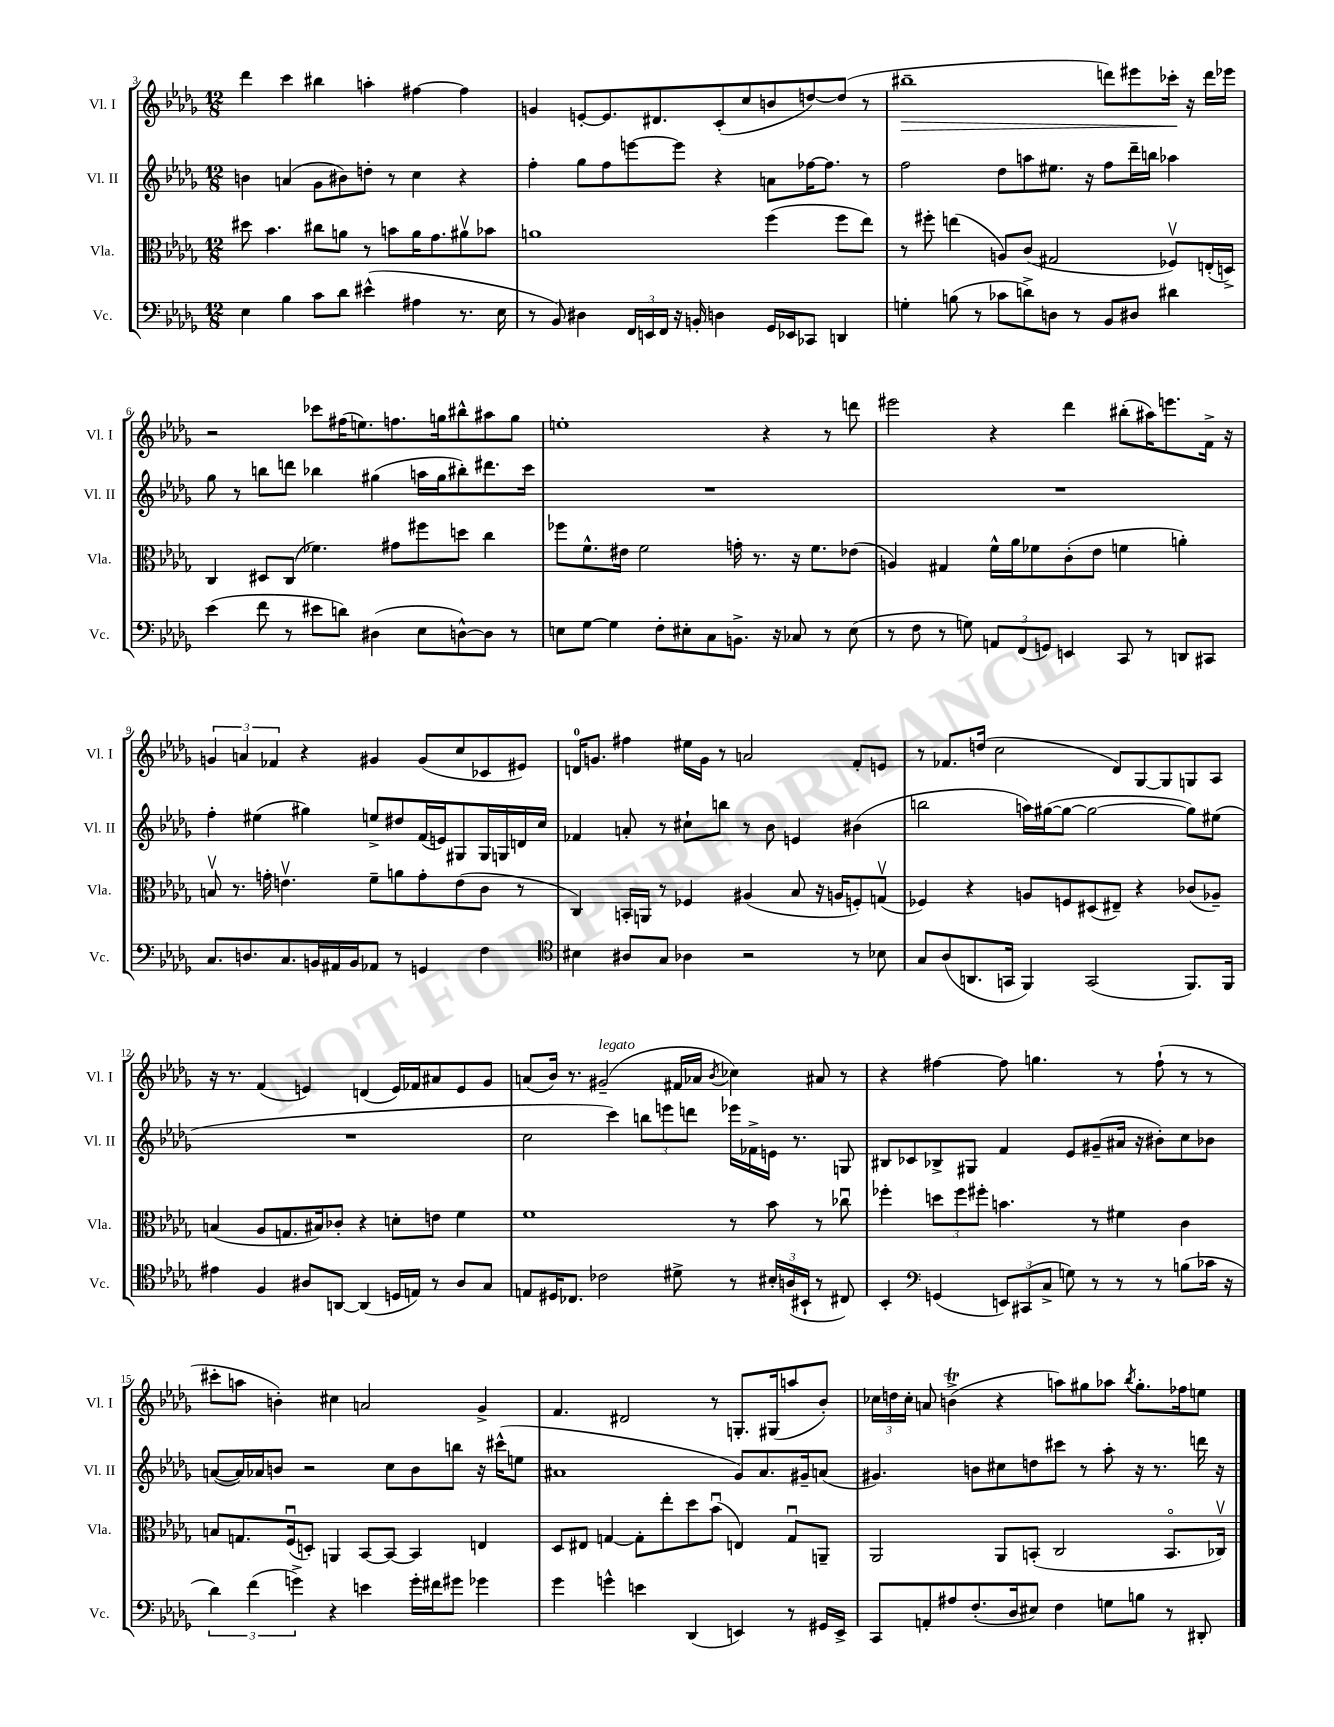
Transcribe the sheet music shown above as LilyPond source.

<<
\new StaffGroup <<
\new Staff = "s0" \with { instrumentName = "Vl. I" shortInstrumentName = "Vl. I" } {
    \clef treble \key des \major \numericTimeSignature \time 12/8
    \autoBeamOff des'''4 c'''4 bis''4 a''4-. fis''4~ fis''4 |
    g'4 e'8[~-. e'8. dis'8. c'8-.( c''8 b'8 d''8~) d''8]( r8 |
    bis''1--\> d'''8[) eis'''8 ces'''16]-.\! r16 d'''16[ ees'''16] |
    r2 ces'''8[ fis''16( e''8.) f''8. g''16 bis''8-^ ais''8 g''8] |
    e''1-. r4 r8 d'''8 |
    eis'''2 r4 des'''4 bis''8[-.( ais''16) e'''8. f'16]-> r16 |
    \tuplet 3/2 { g'4 a'4 fes'4 } r4 gis'4 gis'8[( c''8 ces'8 eis'8]) |
    d'16[-0 g'8.] fis''4 eis''16[ g'16] r8 a'2 f'8[-. e'8] |
    r8 fes'8.[ d''16]( c''2 des'8[) ges8~ ges8 g8 aes8] |
    r16 r8. f'4( e'4) d'4( e'16[) fes'16 ais'8 e'8 ges'8] |
    a'8[( bes'16]) r8. gis'2--^\markup { \italic "legato" }( fis'16[ aes'16] \acciaccatura { bes'8 } ces''4) ais'8 r8 |
    r4 fis''4~ fis''8 g''4. r8 fis''8-!( r8 r8 |
    cis'''8[-. a''8] b'4-.) cis''4 a'2 ges'4-> |
    f'4. dis'2 r8 g8.[-. gis16( a''8 bes'8]-.) |
    \tuplet 3/2 { ces''16[ d''16 ces''16]-. } a'8 b'4->\trill( r4 a''8[) gis''8 aes''8] \acciaccatura { bes''8 } gis''8.[-. fes''16 e''8] \bar "|." |
}
\new Staff = "s1" \with { instrumentName = "Vl. II" shortInstrumentName = "Vl. II" } {
    \clef treble \key des \major \numericTimeSignature \time 12/8
    \autoBeamOff b'4 a'4( ges'8[ bis'8) d''8]-. r8 c''4 r4 |
    f''4-. ges''8[ f''8 e'''8~ e'''8] r4 a'8[ fes''16~ fes''8.] r8 |
    f''2 des''8[ a''8 eis''8.] r16 f''8[ des'''16-- b''16] aes''4 |
    ges''8 r8 b''8[ d'''8] bes''4 gis''4( a''16[ gis''16 bis''8-.) dis'''8. c'''16] |
    R1. |
    R1. |
    f''4-. eis''4( gis''4) e''8[-> dis''8 f'16( e'16) gis8 gis16 g16 d'16 c''16] |
    fes'4 a'8-. r8 cis''8[-! b''8] r8 bes'8 e'4 bis'4( |
    b''2 a''16[) gis''16~( gis''8]~ gis''2~ gis''8[) eis''8]( |
    R1. |
    c''2 c'''4) \tuplet 3/2 { b''8[ e'''8 d'''8] } ees'''16[ fes'16-> e'16] r8. g8 |
    bis8[ ces'8 bes8-> gis8] f'4 ees'8[ gis'8--( ais'16] r16 bis'8[-.) c''8 bes'8] |
    a'8[~( a'16) aes'16 b'8] r2 c''8[ b'8 b''8] r16 cis'''16[-^( e''8] |
    ais'1 ges'8[) ais'8. gis'16-- a'8]( |
    gis'4.) b'8[ cis''8 d''8 cis'''8] r8 aes''8-. r16 r8. d'''16 r16 \bar "|." |
}
\new Staff = "s2" \with { instrumentName = "Vla." shortInstrumentName = "Vla." } {
    \clef alto \key des \major \numericTimeSignature \time 12/8
    \autoBeamOff dis''8 bes'4. cis''8[ a'8] r8 b'8[ a'16 ges'8. ais'8\upbow bes'8] |
    a'1 f''4( f''8[ ees''8]) |
    r8 fis''8-. e''4( a8[) c'8]( gis2 fes8[\upbow) e16-.( d16]->) |
    c4 dis8[ c8]( fes'4.) gis'8[ fis''8 d''8] c''4 |
    fes''8[ f'8.-^ eis'16] f'2 g'16-. r8. r16 f'8.[ ees'8]( |
    a4) gis4 f'16[-^ aes'16 fes'8 c'8-.( ees'8] f'4 a'4-.) |
    b8\upbow r8. g'16-. e'4.\upbow f'8[-- a'8 g'8-. e'8( c'8] r8 |
    c4) b,16[-. a,16] r8 fes4 ais4( bes8 r16 a16[ f8-.) g8]\upbow( |
    fes4) r4 a8[ f8 dis8( eis8]--) r4 ces'8[( aes8]--) |
    b4( aes8[ g8. bis16) ces'8]-. r4 d'8[-. e'8] f'4 |
    f'1 r8 bes'8 r8 ces''8\downbow |
    fes''4-. \tuplet 3/2 { d''8[ fes''8 fis''8]-. } b'4. r8 fis'4 c'4 |
    b8[ g8. f16\downbow( d8]-.) a,4 bes,8[~ bes,8]~ bes,4 e4 |
    des8[ eis8] g4~ g8[-. ees''8-. des''8 bes'8]\downbow( e4) g8[\downbow a,8]-- |
    aes,2 aes,8[ b,8]-.( c2 b,8.[\flageolet ces16]\upbow) \bar "|." |
}
\new Staff = "s3" \with { instrumentName = "Vc." shortInstrumentName = "Vc." } {
    \clef bass \key des \major \numericTimeSignature \time 12/8
    \autoBeamOff ees4 bes4 c'8[ des'8] eis'4-^( ais4 r8. ees16 |
    r8 bes,8) dis4 \tuplet 3/2 { f,16[ e,16 f,16] } r16 b,16-. d4 ges,16[ ees,16 ces,8] d,4 |
    g4-. b8( r8 ces'8[ d'8->) d8] r8 bes,8[ dis8] dis'4 |
    ees'4( f'8 r8 eis'8[ d'8]) dis4( ees8[ d8~-^) d8] r8 |
    e8[ ges8]~ ges4 f8[-. eis8-. c8 b,8.]-> r16 ces8 r8 eis8( |
    r8 f8 r8 g8) \tuplet 3/2 { a,8[ f,8( g,8]) } e,4 c,8 r8 d,8[ cis,8] |
    c8.[ d8. c8. b,16 ais,16 b,16 aes,8] r8 g,4 f4 |
    \clef tenor bis4 ais8[ ges8] aes4 r2 r8 bes8 |
    ges8[ aes8( a,8. g,16] f,4) g,2( f,8.[) f,16] |
    eis'4 f4 ais8[ a,8]~ a,4( d16[ e16]) r8 ais8[ ges8] |
    e8[ dis16 ces8.] ces'2 dis'8-> r8 \tuplet 3/2 { bis16[-. a16( bis,16]-! } r8 cis8) |
    bes,4-. \clef bass g,4( \tuplet 3/2 { e,8[) cis,8( c8]-> } g8) r8 r8 r8 b8[( ces'16] r16 |
    \tuplet 3/2 { des'4) f'4( g'4->) } r4 e'4 g'16[-. fis'16 gis'8] ges'4 |
    ges'4 g'4-^ e'4 des,4( e,4) r8 gis,16[ e,16]-> |
    c,8[ a,8-. ais8 f8.-.( des16 eis8]) f4 g8[ b8] r8 dis,8-. \bar "|." |
}
>>
>>
\layout { \context { \Score currentBarNumber = #3 } }
